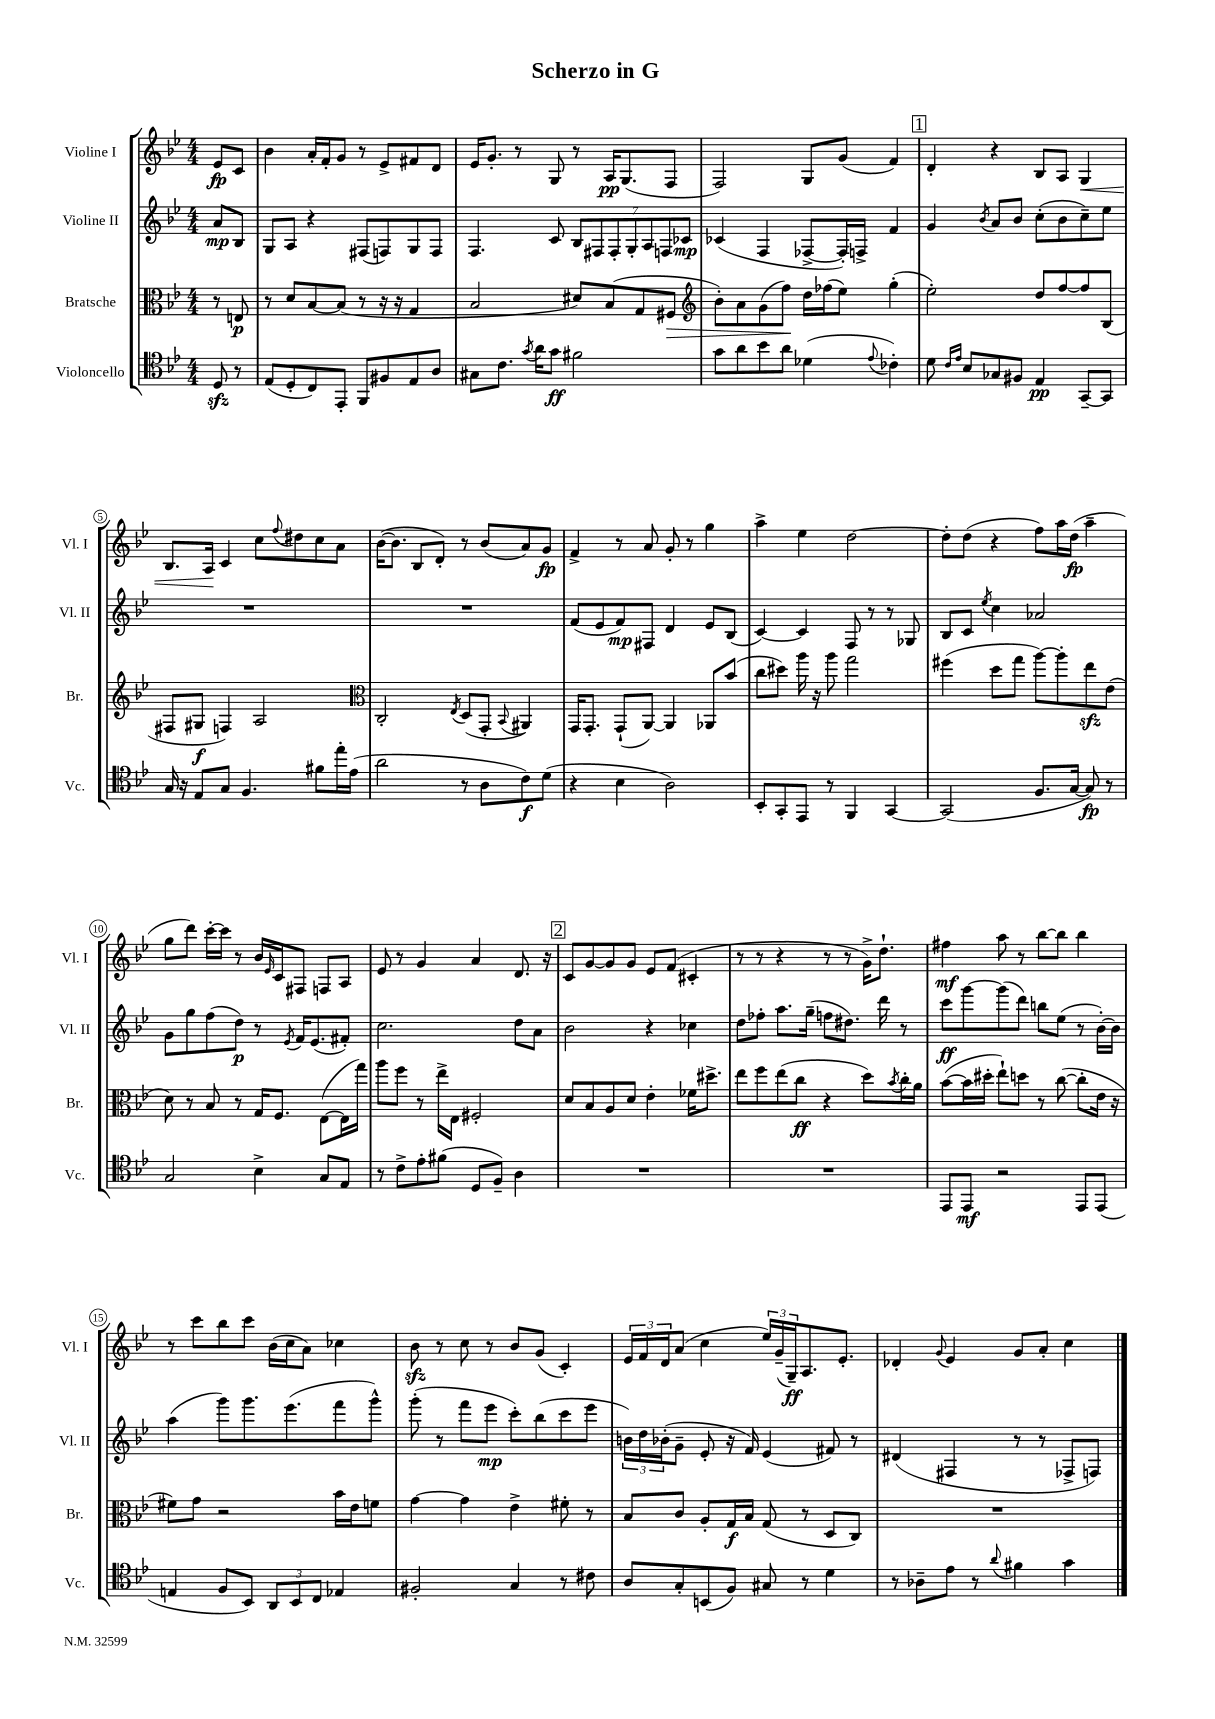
\header { title = "Scherzo in G" }
<<
\new StaffGroup <<
\new Staff = "s0" \with { instrumentName = "Violine I" shortInstrumentName = "Vl. I" } {
    \clef treble \key bes \major \numericTimeSignature \time 4/4 \partial 4
    ees'8\fp c'8 |
    bes'4 a'16-. f'16-. g'8 r8 ees'8-> fis'8 d'8 |
    ees'16 g'8.-. r8 g8 r8 a16\pp g8.( f8 |
    f2) g8 g'8( f'4) |
    \mark \markup { \box "1" } d'4-. r4 bes8 a8 g4\< |
    bes8. a16\! c'4 c''8 \appoggiatura { f''8 } dis''8 c''8 a'8 |
    bes'16~( bes'8. bes8 d'8-.) r8 bes'8( a'8) g'8\fp |
    f'4-> r8 a'8 g'8-. r8 g''4 |
    a''4-> ees''4 d''2~ |
    d''8-. d''8( r4 f''8) a''16 d''16\fp( a''4-- |
    g''8 d'''8) c'''16~-. c'''16 r8 bes'16 \grace { ees'16 } c'16 fis8 f8 a8 |
    ees'8 r8 g'4 a'4 d'8. r16 |
    \mark \markup { \box "2" } c'8 g'8~ g'8 g'8 ees'8 f'8( cis'4-. |
    r8 r8 r4 r8 r8 g'16->) d''8.-! |
    fis''4\mf a''8 r8 bes''8~ bes''8 bes''4 |
    r8 c'''8 bes''8 c'''8 bes'16( c''16 a'8) ces''4 |
    bes'8\sfz r8 c''8 r8 bes'8 g'8( c'4-.) |
    \tuplet 3/2 { ees'16 f'16 d'16 } a'8( c''4 \tuplet 3/2 { ees''16) g'16--( g16--\ff) } a8. ees'8.-. |
    des'4-. \appoggiatura { g'8 } ees'4 g'8 a'8-. c''4 \bar "|." |
}
\new Staff = "s1" \with { instrumentName = "Violine II" shortInstrumentName = "Vl. II" } {
    \clef treble \key bes \major \numericTimeSignature \time 4/4 \partial 4
    a'8\mp bes8 |
    g8 a8 r4 fis8( f8) g8 f8 |
    f4. c'8 \tuplet 7/4 { bes8 fis8 fis8-. g8-. a8 f8 ces'8\mp } |
    ces'4( f4 fes8~-> fes16-.) f16-> f'4 |
    \mark \markup { \box "1" } g'4 \acciaccatura { bes'8 } a'8 bes'8 c''8-.( bes'8 c''8--) ees''8 |
    R1 |
    R1 |
    f'8( ees'8 f'8\mp) fis8 d'4 ees'8 bes8( |
    c'4~) c'4 f8 r8 r8 ges8 |
    bes8 c'8 \acciaccatura { ees''8 } c''4 aes'2 |
    g'8 g''8 f''8( d''8\p) r8 \acciaccatura { ees'8 } f'16 ees'8.( fis'8-.) |
    c''2. d''8 a'8 |
    \mark \markup { \box "2" } bes'2 r4 ces''4 |
    d''8 fes''8-. a''8. g''16--( f''8 dis''8.) d'''16 r8 |
    c'''8\ff g'''8~ g'''8( d'''8) b''8 ees''8( r8 bes'16~-.) bes'16 |
    a''4( g'''8) g'''8. ees'''8.( f'''8 g'''8-^) |
    g'''8-.( r8 f'''8 ees'''8\mp c'''8-.) bes''8( c'''8 ees'''8 |
    \tuplet 3/2 { b'16) d''16 bes'16-.( } g'8-- ees'8-. r16 f'16) ees'4( fis'8) r8 |
    dis'4( fis4 r8 r8 fes8-> f8) \bar "|." |
}
\new Staff = "s2" \with { instrumentName = "Bratsche" shortInstrumentName = "Br." } {
    \clef alto \key bes \major \numericTimeSignature \time 4/4 \partial 4
    r8 e8\p |
    r8 d'8 bes8~ bes8( r8 r16 r16 g4 |
    bes2 dis'8) bes8( g8 fis8\> |
    \clef treble bes'8-.) a'8 g'8( f''8\!) d''16 fes''16( ees''8) g''4-.( |
    \mark \markup { \box "1" } ees''2-.) d''8 f''8~ f''8 bes8( |
    fis8 gis8\f f4) a2 |
    \clef alto c2-. \acciaccatura { ees8 } d8( g,8-. \appoggiatura { bes,8 } ais,4) |
    g,16 g,8.-. g,8-!( a,8~) a,4 aes,8 bes'8( |
    c''8 dis''8) a''16 r16 a''8 g''2 |
    fis''4( d''8 g''8 a''8~) a''8-. ees''8\sfz ees'8( |
    d'8) r8 bes8 r8 g16 f8. ees8~( ees16 g''16) |
    a''8 f''8 r8 ees''16-> ees16 fis2-. |
    \mark \markup { \box "2" } d'8 bes8 a8 d'8 ees'4-. fes'16 dis''8.-> |
    ees''8 f''8 ees''8( c''8\ff r4 d''8) \acciaccatura { bes'8 } c''16-. a'16 |
    bes'8~( bes'16 dis''16-. ees''8-!) d''8 r8 c''8~( c''8-. ees'16 r16 |
    fis'8) g'8 r2 bes'16 ees'16 f'8 |
    g'4~ g'4 ees'4-> fis'8-. r8 |
    bes8 c'8 a8-. g16\f bes16 g8( r8 d8 c8) |
    R1 \bar "|." |
}
\new Staff = "s3" \with { instrumentName = "Violoncello" shortInstrumentName = "Vc." } {
    \clef tenor \key bes \major \numericTimeSignature \time 4/4 \partial 4
    d8\sfz r8 |
    ees8( d8-. c8) ees,8-. f,8 fis8 ees8 a8 |
    gis8 c'8. \acciaccatura { g'8 } a'16 g'8\ff fis'2 |
    g'8 a'8 bes'8 a'8 des'4( \appoggiatura { ees'8 } ces'4-.) |
    \mark \markup { \box "1" } d'8 \grace { c'16 ees'16 } bes8 ges8 fis8 ees4\pp g,8~-- g,8 |
    g16 r16 ees8 g8 f4. fis'8 ees''16-. ees'16( |
    a'2 r8 a8 c'8\f) d'8( |
    r4 bes4 a2) |
    bes,8-. g,8-. ees,8 r8 f,4 g,4~ |
    g,2( f8. g16~ g8\fp) r8 |
    g2 bes4-> g8 ees8 |
    r8 c'8-> ees'8-. fis'8( d8 f8--) a4 |
    \mark \markup { \box "2" } R1 |
    R1 |
    ees,8 ees,8\mf r2 ees,8 ees,8( |
    e4 f8 bes,8) \tuplet 3/2 { a,8 bes,8 c8 } ees4 |
    fis2-. g4 r8 cis'8 |
    a8 g8-. b,8( f8) gis8 r8 d'4 |
    r8 aes8-- ees'8 r8 \appoggiatura { a'8 } fis'4 g'4 \bar "|." |
}
>>
>>
\layout { \context { \Score \override BarNumber.stencil = #(make-stencil-circler 0.1 0.3 ly:text-interface::print) } }
